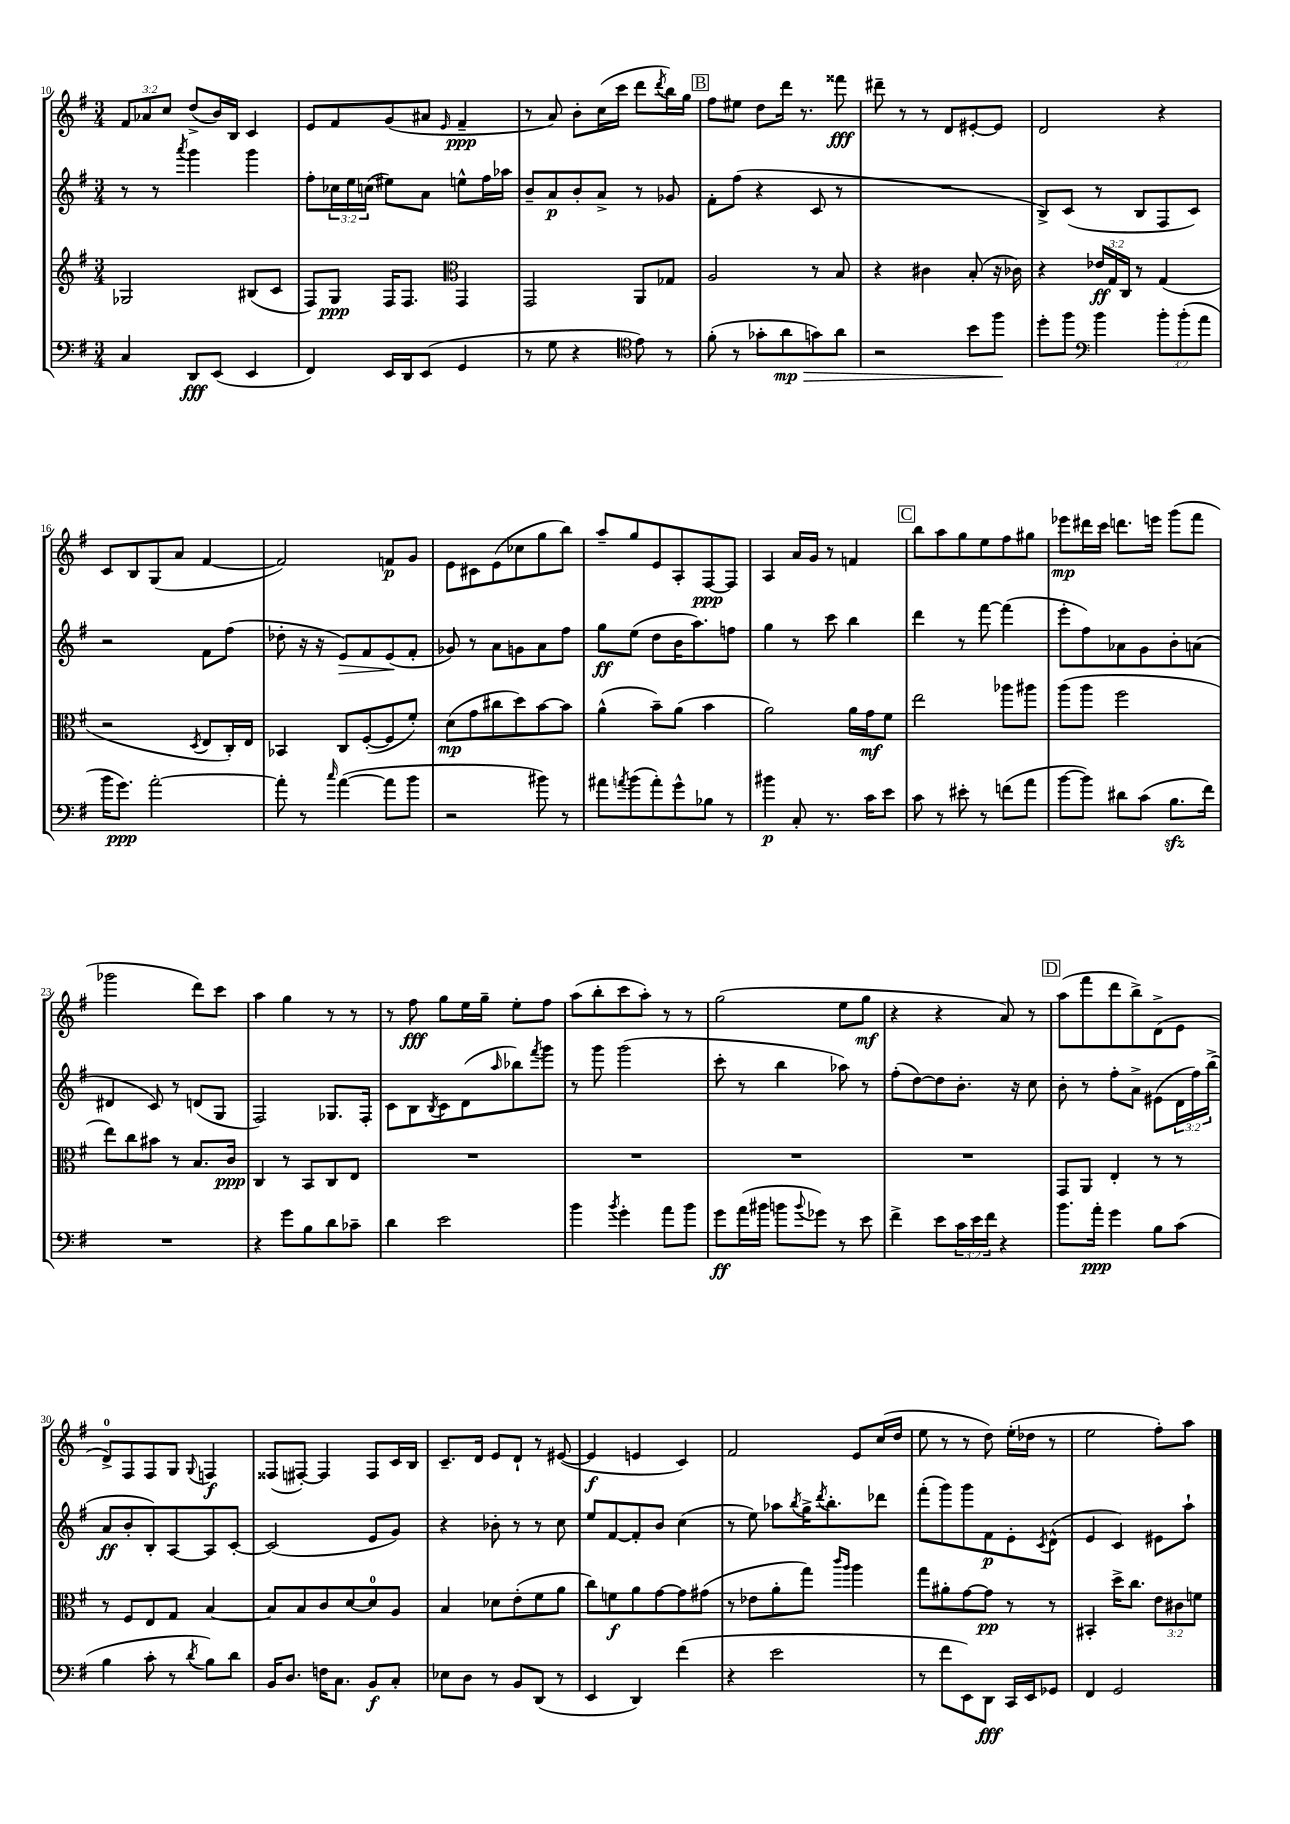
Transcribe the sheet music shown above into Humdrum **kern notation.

**kern	**dynam	**kern	**dynam	**kern	**dynam	**kern	**dynam
*part4	*part4	*part3	*part3	*part2	*part2	*part1	*part1
*staff4	*staff4	*staff3	*staff3	*staff2	*staff2	*staff1	*staff1
*clefF4	*	*clefG2	*	*clefG2	*	*clefG2	*
*k[f#]	*	*k[f#]	*	*k[f#]	*	*k[f#]	*
*M3/4	*	*M3/4	*	*M3/4	*	*M3/4	*
=10	=10	=10	=10	=10	=10	=10	=10
4C/	.	2G-X/	.	8r	.	12f#/L	.
.	.	.	.	.	.	12a-X/	.
.	.	.	.	8r	.	.	.
.	.	.	.	.	.	12cc/J	.
.	.	.	.	8qaaa/	.	.	.
8DD/L	fff	.	.	4ggg\	.	(8dd^/L	.
(8EE/J	.	.	.	.	.	16b/L)	.
.	.	.	.	.	.	16B/JJ	.
4EE/	.	(8B#X/L	.	4ggg\	.	4c/	.
.	.	8c/J	.	.	.	.	.
=11	=11	=11	=11	=11	=11	=11	=11
4FF#/)	.	8F#/L)	.	8ff#'\L	.	8e/L	.
.	.	8G/J	ppp	24cc-X\L	.	8f#/	.
.	.	.	.	24ee\	.	.	.
.	.	.	.	(24ccn\JJ	.	.	.
16EE/LL	.	16F#/KL	.	8ee#X\L)	.	(8g/	.
16DD/J	.	8.F#/J	.	.	.	.	.
(8EE/J	.	.	.	8a\J	.	8a#X/J	.
*	*	*clefC3	*	*	*	*	*
.	.	.	.	.	.	16qqe/	.
4GG/	.	4GG/	.	8een^^\L	.	4f#~/	ppp
.	.	.	.	16ff#\L	.	.	.
.	.	.	.	16aa-X\JJ	.	.	.
=12	=12	=12	=12	=12	=12	=12	=12
8r	.	2GG/	.	8b~/L	.	8r	.
8G\	.	.	.	8a/	p	8a/)	.
4r	.	.	.	8b'/	.	8b'\L	.
.	.	.	.	8a^/J	.	(16cc\L	.
.	.	.	.	.	.	16ccc\JJ	.
*clefC4	*	*	*	*	*	*	*
8e\)	.	8AA/L	.	8r	.	8ddd\L	.
.	.	.	.	.	.	8qddd/	.
8r	.	8G-X/J	.	8g-X/	.	16bb\L)	.
.	.	.	.	.	.	16gg\JJ	.
!!LO:REH:place=s1:t=B
=13	=13	=13	=13	=13	=13	=13	=13
(8f#'\	.	2A/	.	8f#'\L	.	8ff#\L	.
8r	.	.	.	(8ff#\J	.	8ee#X\J	.
8g-X'\L	.	.	.	4r	.	8dd\L	.
!	!LO:HP:b	!	!	!	!	!	!
8a\	> mp	.	.	.	.	16ddd\Jk	.
.	.	.	.	.	.	8.r	.
8gn\)	.	8r	.	8c/	.	.	.
8a\J	.	8B/	.	8r	.	8fff##X\	fff
=14	=14	=14	=14	=14	=14	=14	=14
2r	.	4r	.	2.r	.	8ddd#X~\	.
.	.	.	.	.	.	8r	.
.	.	4c#X\	.	.	.	8r	.
.	.	.	.	.	.	8d/L	.
8b\L	.	(8B'/	.	.	.	[8e#X'/	.
8ff#\J	.	16r	.	.	.	8e#/J]	.
.	.	16c-X\)	.	.	.	.	.
.	]	.	.	.	.	.	.
=15	=15	=15	=15	=15	=15	=15	=15
8dd'\L	.	4r	.	8B^/L)	.	2d/	.
8ff#\J	.	.	.	(8c/J	.	.	.
*clefF4	*	*	*	*	*	*	*
4b\	.	24e-X/LL	ff	8r	.	.	.
.	.	24G/	.	.	.	.	.
.	.	24C/JJ	.	.	.	.	.
.	.	8r	.	8B/L	.	.	.
12b'\L	.	(4G/	.	8F#/	.	4r	.
(12b'\	.	.	.	.	.	.	.
.	.	.	.	8c/J)	.	.	.
12a\J	.	.	.	.	.	.	.
!!LO:LB:g=z
=16	=16	=16	=16	=16	=16	=16	=16
16b\KL	.	2r	.	2r	.	8c/L	.
8.g\J)	ppp	.	.	.	.	.	.
.	.	.	.	.	.	8B/	.
[2a'\	.	.	.	.	.	(8G/	.
.	.	.	.	.	.	8a/J	.
.	.	8qD/	.	.	.	.	.
.	.	8E/L	.	8f#\L	.	[4f#/	.
.	.	16C'/L)	.	(8ff#\J	.	.	.
.	.	16E/JJ	.	.	.	.	.
=17	=17	=17	=17	=17	=17	=17	=17
8a'\]	.	4BB-X/	.	8dd-X'\	.	2f#/])	.
8r	.	.	.	16r	.	.	.
.	.	.	.	16r	.	.	.
16qqcc/	.	.	.	.	.	.	.
!	!	!	!	!	!LO:HP:b	!	!
([4a\	.	8C/L	.	8e/L)	>	.	.
.	.	([8F#'/	.	8f#/	.	.	.
8a\L]	.	8F#/]	.	(8e/	.	8fn/L	p
8b\J	.	8f#'/J)	.	8f#'/J	]	8g/J	.
=18	=18	=18	=18	=18	=18	=18	=18
2r	.	(8d\L	mp	8g-X/)	.	8e\L	.
.	.	8g\	.	8r	.	8c#X\	.
.	.	8cc#X\	.	8a\L	.	(8e\	.
.	.	8dd\)	.	8gn\	.	8cc-X\	.
8b#X\)	.	[8b\	.	8a\	.	8gg\	.
8r	.	8b\J]	.	8ff#\J	.	8bb\J)	.
=19	=19	=19	=19	=19	=19	=19	=19
8a#X\L	.	(4a^^\	.	8gg\L	ff	8aa~/L	.
8qan/	.	.	.	.	.	.	.
(8b\	.	.	.	(8ee\J	.	8gg/	.
8a'\)	.	8b~\L)	.	8dd\L	.	8e/	.
8g^^\	.	(8a\J	.	16b\K	.	8A'/	.
.	.	.	.	8.aa\)	.	.	.
8B-X\J	.	4b\	.	.	.	[8F#/	ppp
8r	.	.	.	8ffn\J	.	8F#/J]	.
=20	=20	=20	=20	=20	=20	=20	=20
4b#X\	p	2a\)	.	4gg\	.	4A/	.
8C'/	.	.	.	8r	.	16a/LL	.
.	.	.	.	.	.	16g/JJ	.
8.r	.	.	.	8ccc\	.	8r	.
.	.	16a\LL	.	4bb\	.	4fn/	.
16c\KL	.	16g\J	mf	.	.	.	.
8e\J	.	8f#\J	.	.	.	.	.
!!LO:REH:place=s1:t=C
=21	=21	=21	=21	=21	=21	=21	=21
8c\	.	2ee\	.	4ddd\	.	8bb\L	.
8r	.	.	.	.	.	8aa\	.
8e#X'\	.	.	.	8r	.	8gg\	.
8r	.	.	.	[8fff#\	.	8ee\	.
(8fn\L	.	8aa-X\L	.	(4fff#\]	.	8ff#\	.
8a\J	.	8aa#X\J	.	.	.	8gg#X\J	.
=22	=22	=22	=22	=22	=22	=22	=22
[8b\L	.	(8aa\L	.	8eee'\L	.	8eee-X\L	mp
8b\J])	.	8aa\J	.	8ff#\)	.	16ddd#X\L	.
.	.	.	.	.	.	16ccc\JJ	.
8d#X\L	.	2ff#\	.	8a-X\	.	8.dddn\L	.
(8c\J	.	.	.	8g\	.	.	.
.	.	.	.	.	.	16eeen\Jk	.
8.Bzz\L	.	.	.	8b'\	.	(8ggg\L	.
.	.	.	.	(8an\J	.	8fff#\J	.
16f#\Jk)	.	.	.	.	.	.	.
!!LO:LB:g=z
=23	=23	=23	=23	=23	=23	=23	=23
2.r	.	8ee\L)	.	4d#X/	.	2ggg-X\	.
.	.	8cc\	.	.	.	.	.
.	.	8b#X\J	.	8c/)	.	.	.
.	.	8r	.	8r	.	.	.
.	.	8.B/L	.	(8dn/L	.	8ddd\L)	.
.	.	.	.	8G/J	.	8ccc\J	.
.	.	16c/Jk	ppp	.	.	.	.
=24	=24	=24	=24	=24	=24	=24	=24
4r	.	4C/	.	2F#/)	.	4aa\	.
8g\L	.	8r	.	.	.	4gg\	.
8B\	.	8BB/L	.	.	.	.	.
8d\	.	8C/	.	8.G-X/L	.	8r	.
8c-X~\J	.	8E/J	.	.	.	8r	.
.	.	.	.	16F#'/Jk	.	.	.
=25	=25	=25	=25	=25	=25	=25	=25
4d\	.	2.r	.	8c\L	.	8r	.
.	.	.	.	8B\	.	8ff#\	fff
.	.	.	.	8qB/	.	.	.
2e\	.	.	.	8c\	.	8gg\L	.
.	.	.	.	(8d\	.	16ee\L	.
.	.	.	.	.	.	16gg~\JJ	.
.	.	.	.	16qqaa/	.	.	.
.	.	.	.	8bb-X\)	.	8ee'\L	.
.	.	.	.	8qfff#/	.	.	.
.	.	.	.	8ggg\J	.	8ff#\J	.
=26	=26	=26	=26	=26	=26	=26	=26
4b\	.	2.r	.	8r	.	(8aa\L	.
.	.	.	.	8ggg\	.	8bb'\	.
8qb/	.	.	.	.	.	.	.
4g'\	.	.	.	(2ggg\	.	8ccc\	.
.	.	.	.	.	.	8aa'\J)	.
8a\L	.	.	.	.	.	8r	.
8b\J	.	.	.	.	.	8r	.
=27	=27	=27	=27	=27	=27	=27	=27
8g\L	ff	2.r	.	8ccc'\	.	(2gg\	.
(16a\L	.	.	.	8r	.	.	.
16b#X\JJ	.	.	.	.	.	.	.
8bn\L	.	.	.	4bb\	.	.	.
8qqb/	.	.	.	.	.	.	.
8g-X\J)	.	.	.	.	.	.	.
8r	.	.	.	8aa-X\)	.	8ee\L	.
8e\	.	.	.	8r	.	8gg\J	mf
=28	=28	=28	=28	=28	=28	=28	=28
4f#^\	.	2.r	.	(8ff#'\L	.	4r	.
.	.	.	.	[8dd\)	.	.	.
8e\L	.	.	.	8dd\]	.	4r	.
24c\L	.	.	.	8.b'\J	.	.	.
24e\	.	.	.	.	.	.	.
24f#\JJ	.	.	.	.	.	.	.
4r	.	.	.	.	.	8a/)	.
.	.	.	.	16r	.	.	.
.	.	.	.	8cc\	.	8r	.
!!LO:REH:place=s1:t=D
=29	=29	=29	=29	=29	=29	=29	=29
8.b\L	.	8GG/L	.	8b'\	.	(8aa\L	.
.	.	8AA/J	.	8r	.	8fff#\	.
16a'\Jk	ppp	.	.	.	.	.	.
4g\	.	4E'/	.	8ff#'\L	.	8ddd\	.
.	.	.	.	8a^\J	.	8bb^\)	.
8B\L	.	8r	.	(8e#X\L	.	(8d^\	.
(8c\J	.	8r	.	24d\L	.	8e\J	.
.	.	.	.	24ff#\)	.	.	.
.	.	.	.	(24bb^\JJ	.	.	.
!!LO:LB:g=z
=30	=30	=30	=30	=30	=30	=30	=30
4B\	.	8r	.	8a/L	ff	8d^/L)	.
.	.	8F#/L	.	8b'/	.	8F#/	.
8c'\	.	8E/	.	8B'/)	.	8F#/	.
8r	.	8G/J	.	[8A/	.	8G/J	.
8qd/	.	.	.	.	.	8qqG/	.
8B\L)	.	[4B/	.	8A/]	.	4Fn/	f
8d\J	.	.	.	[8c'/J	.	.	.
=31	=31	=31	=31	=31	=31	=31	=31
16BB/KL	.	8B/L]	.	(2c/]	.	(8F##X/L	.
8.D/J	.	.	.	.	.	.	.
.	.	8B/	.	.	.	[8F#X'/J)	.
16Fn\KL	.	8c/	.	.	.	4F#/]	.
8.C\J	.	.	.	.	.	.	.
.	.	[8d/	.	.	.	.	.
8BB/L	f	8d/]	.	8e/L	.	8F#/L	.
8C'/J	.	8A/J	.	8g/J)	.	16c/L	.
.	.	.	.	.	.	16B/JJ	.
=32	=32	=32	=32	=32	=32	=32	=32
8E-X\L	.	4B/	.	4r	.	8.c~/L	.
8D\J	.	.	.	.	.	.	.
.	.	.	.	.	.	16d/Jk	.
8r	.	8d-X\L	.	8b-X'\	.	8e/L	.
8BB/L	.	(8e'\	.	8r	.	8d`/J	.
(8DD/J	.	8f#\	.	8r	.	8r	.
8r	.	8a\J	.	8cc\	.	([8e#X/	.
=33	=33	=33	=33	=33	=33	=33	=33
4EE/	.	8cc\L)	.	8ee/L	.	4e#/]	f
.	.	8fn\	f	[8f#/	.	.	.
4DD/)	.	8a\	.	8f#'/]	.	4en/	.
.	.	[8g\	.	8b/J	.	.	.
(4f#\	.	8g\]	.	(4cc\	.	4c/)	.
.	.	(8g#X\J	.	.	.	.	.
=34	=34	=34	=34	=34	=34	=34	=34
4r	.	8r	.	8r	.	2f#/	.
.	.	8e-X\L	.	8ee\)	.	.	.
2e\	.	8a'\	.	8aa-X\L	.	.	.
.	.	.	.	8qbb/	.	.	.
.	.	8gg\J)	.	16gg^\K	.	.	.
.	.	.	.	8qddd/	.	.	.
.	.	.	.	8.bb'\	.	.	.
.	.	16qqccc/LL	.	.	.	.	.
.	.	16qqaa/JJ	.	.	.	.	.
.	.	4aa\	.	.	.	8e/L	.
.	.	.	.	8ddd-X\J	.	(16cc/L	.
.	.	.	.	.	.	16dd/JJ	.
=35	=35	=35	=35	=35	=35	=35	=35
8r	.	8gg\L	.	(8fff#'\L	.	8ee\	.
8f#\L	.	8a#X'\	.	8ggg\)	.	8r	.
8EE\)	.	[8g\	.	8ggg\	.	8r	.
8DD\J	fff	8g\J]	pp	8f#\	p	8dd\)	.
16CC/LL	.	8r	.	8e'\	.	(16ee'\LL	.
16EE/J	.	.	.	.	.	16dd-X\JJ	.
.	.	.	.	8qc/	.	.	.
8GG-X/J	.	8r	.	(8d^^\J	.	8r	.
=36	=36	=36	=36	=36	=36	=36	=36
4FF#/	.	4BB#X'/	.	4e/	.	2ee\	.
2GG/	.	16dd^\KL	.	4c/)	.	.	.
.	.	8.cc\J	.	.	.	.	.
.	.	12e\L	.	8e#X\L	.	8ff#'\L)	.
.	.	12c#X\	.	.	.	.	.
.	.	.	.	8aa`\J	.	8aa\J	.
.	.	12fn\J	.	.	.	.	.
==	==	==	==	==	==	==	==
*-	*-	*-	*-	*-	*-	*-	*-
